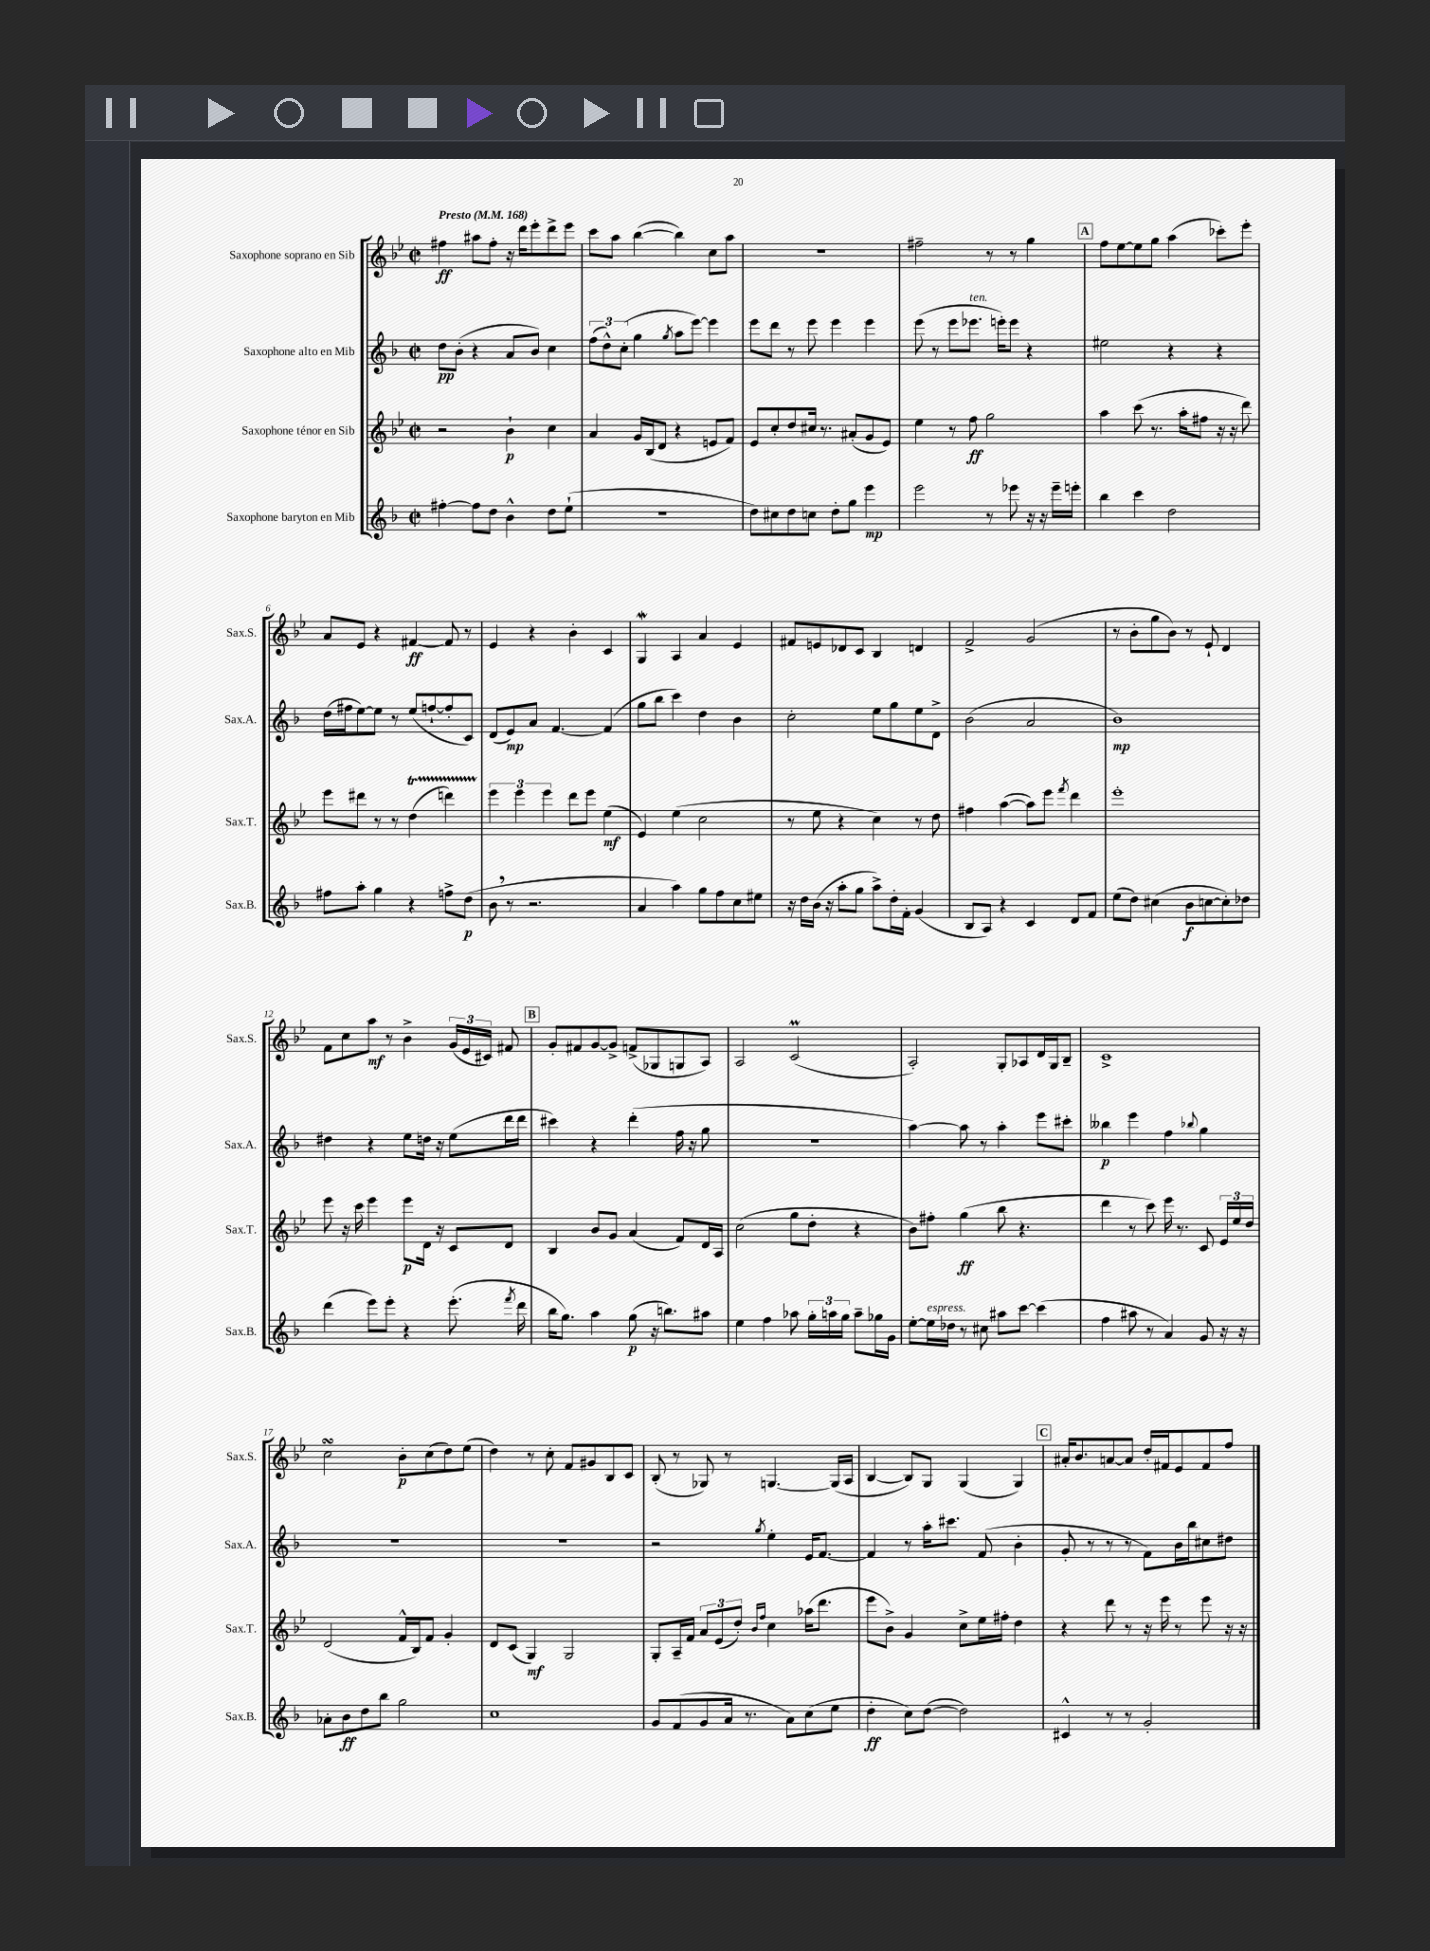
<<
\new StaffGroup <<
\new Staff = "s0" \with { instrumentName = "Saxophone soprano en Sib" shortInstrumentName = "Sax.S." } {
    \clef treble \key bes \major \defaultTimeSignature \time 2/2 \tempo "Presto" 4 = 168
    \autoBeamOff fis''4\ff ais''8[ fis''8]-. r16 d'''16[ ees'''8-. d'''8-> ees'''8] |
    c'''8[ a''8] bes''4~( bes''4) c''8[ a''8] |
    R1 |
    fis''2-- r8 r8 g''4 |
    \mark \markup { \box "A" } f''8[ ees''8~ ees''8 g''8] a''4( ces'''8[-.) ees'''8]-. |
    a'8[ ees'8] r4 fis'4~\ff fis'8 r8 |
    ees'4 r4 bes'4-. c'4 |
    g4\mordent a4 a'4 ees'4 |
    fis'8[ e'8 des'8 c'8] bes4 d'4 |
    f'2-> g'2( |
    r8 bes'8[-. g''8 bes'8]) r8 ees'8-! d'4 |
    f'8[ c''8 a''8]\mf r8 bes'4-> \tuplet 3/2 { g'16[( ees'16 cis'16]) } fis'8 |
    \mark \markup { \box "B" } g'8[-. fis'8 g'8~ g'8]-> f'8[->( ges8 g8 a8]) |
    a2 c'2\prall( |
    a2-.) g8[-. aes8 d'16 g16 bes8]-- |
    c'1-> |
    c''2\turn bes'8[-.\p c''8( d''8) ees''8]( |
    d''4) r8 c''8-. f'8[ gis'8 bes8 c'8] |
    bes8-.( r8 ges8) r8 g4.~ g16[( a16] |
    bes4~ bes8[) g8] g4( g4) |
    \mark \markup { \box "C" } ais'16[-. bes'8. a'8~ a'8] d''16[-. fis'16 ees'8 fis'8 f''8] \bar "|." |
}
\new Staff = "s1" \with { instrumentName = "Saxophone alto en Mib" shortInstrumentName = "Sax.A." } {
    \clef treble \key f \major \defaultTimeSignature \time 2/2
    \autoBeamOff d''8[\pp bes'8]-.( r4 a'8[ bes'8]) c''4 |
    \tuplet 3/2 { f''8[( d''8-^) c''8]-.( } g''4 \acciaccatura { g''8 } a''8[ e'''8]~) e'''4 |
    e'''8[ d'''8] r8 e'''8 e'''4 e'''4 |
    e'''8( r8 e'''8[ ees'''8.]^\markup { \italic "ten." } e'''16[-.) e'''8] r4 |
    \mark \markup { \box "A" } eis''2 r4 r4 |
    d''16[( fis''16 e''8~) e''8] r8 e''8[( f''8~-! f''8-. c'8]) |
    d'8[( e'8\mp) a'8] f'4.~ f'4( |
    g''8[ bes''8] c'''4) d''4 bes'4 |
    c''2-. e''8[ g''8 e''8 d'8]-> |
    bes'2( a'2 |
    bes'1\mp) |
    dis''4 r4 e''8[ d''16] r16 e''8[( d'''16 d'''16] |
    \mark \markup { \box "B" } cis'''4) r4 d'''4-.( f''16 r16 g''8 |
    r1 |
    a''4~) a''8 r8 a''4-. e'''8[ cis'''8]-. |
    beses''4\p e'''4 f''4 \appoggiatura { bes''8 } g''4 |
    R1 |
    R1 |
    r2 \acciaccatura { g''8 } e''4-. e'16[ f'8.]~ |
    f'4 r8 a''16[-. cis'''8.] f'8( bes'4-. |
    \mark \markup { \box "C" } g'8-. r8 r8 r8 f'8[) bes'16 bes''16 cis''8 dis''8] \bar "|." |
}
\new Staff = "s2" \with { instrumentName = "Saxophone ténor en Sib" shortInstrumentName = "Sax.T." } {
    \clef treble \key bes \major \defaultTimeSignature \time 2/2
    \autoBeamOff r2 bes'4-!\p c''4 |
    a'4 g'16[ bes16( d'8] r4 e'8[ f'8]) |
    ees'8[ c''8-. d''8 cis''16] r8. ais'8[-.( g'8 ees'8]) |
    ees''4 r8 f''8\ff g''2 |
    \mark \markup { \box "A" } a''4 c'''8( r8. a''16[-. fis''8] r16 r16 d'''8) |
    ees'''8[ dis'''8] r8 r8 d''4\startTrillSpan( d'''4) |
    \tuplet 3/2 { ees'''4\stopTrillSpan ees'''4 ees'''4 } d'''8[ ees'''8] ees''4\mf( |
    ees'4) ees''4( c''2 |
    r8 ees''8 r4 c''4) r8 d''8 |
    fis''4 a''4~( a''8[) ees'''8] \acciaccatura { f'''8 } d'''4 |
    ees'''1-. |
    ees'''8 r16 c'''16 ees'''4 ees'''8[\p d'16] r16 c'8[ d'8] |
    \mark \markup { \box "B" } bes4 bes'8[ g'8] a'4( f'8[) d'16 a16] |
    c''2( g''8[ d''8]-. r4 |
    bes'8[) fis''8]-. g''4\ff( bes''8 r4. |
    d'''4 r8 c'''8) ees'''16 r8. c'8 \tuplet 3/2 { ees'16[ ees''16 d''16] } |
    d'2( f'16[-^ bes16) f'8] g'4-. |
    d'8[ c'8]( g4\mf) g2 |
    g8[-. a16-- f'16] \tuplet 3/2 { a'8[ ees'8( d''8]-.) } \grace { bes'16[ f''16] } c''4 aes''16[( d'''8.] |
    ees'''8[ bes'8]->) g'4 c''8[-> ees''16 fis''16]-. d''4 |
    \mark \markup { \box "C" } r4 d'''8 r8 r16 ees'''16 r8 ees'''8 r16 r16 \bar "|." |
}
\new Staff = "s3" \with { instrumentName = "Saxophone baryton en Mib" shortInstrumentName = "Sax.B." } {
    \clef treble \key f \major \defaultTimeSignature \time 2/2
    \autoBeamOff fis''4~-. fis''8[ d''8] bes'4-^ d''8[ e''8]-!( |
    r1 |
    d''8[) cis''8 d''8 c''8] d''8[-. g''8] e'''4\mp |
    e'''2 r8 ees'''8 r16 r16 ees'''16[-- e'''16]-. |
    \mark \markup { \box "A" } bes''4 c'''4 d''2 |
    fis''8[ a''8]-. g''4 r4 f''8[-> d''8]\p( |
    bes'8 \breathe r8 r2. |
    a'4 a''4) g''8[ f''8 c''8 eis''8] |
    r16 d''16[ bes'16]( r16 a''8[-. g''8] a''8[->) d''16-. f'16]-. g'4( |
    bes8[ a8]) r4 c'4 d'8[ f'8] |
    e''8[( d''8]) cis''4( bes'8[\f c''8~ c''8-.) des''8] |
    d'''4( e'''8[) e'''8]-. r4 e'''8.-.( \acciaccatura { f'''8 } d'''16 |
    \mark \markup { \box "B" } bes''16[ g''8.]) a''4 g''8\p( r16 b''8.[) ais''8] |
    e''4 f''4 aes''8 \tuplet 3/2 { g''16[-. a''16 g''16] } a''8[-- ges''16 g'16] |
    e''8[~-. e''16^\markup { \italic "espress." } des''16] r8 cis''8 ais''8[ c'''8]~ c'''4( |
    f''4 ais''8 r8 a'4) g'8 r16 r16 |
    aes'8[-. bes'8\ff d''8 bes''8] g''2 |
    c''1 |
    g'8[ f'8( g'8 a'16] r8. a'8[) c''8( e''8] |
    d''4-.\ff c''8[) d''8]~( d''2) |
    \mark \markup { \box "C" } cis'4-^ r8 r8 g'2-. \bar "|." |
}
>>
>>
